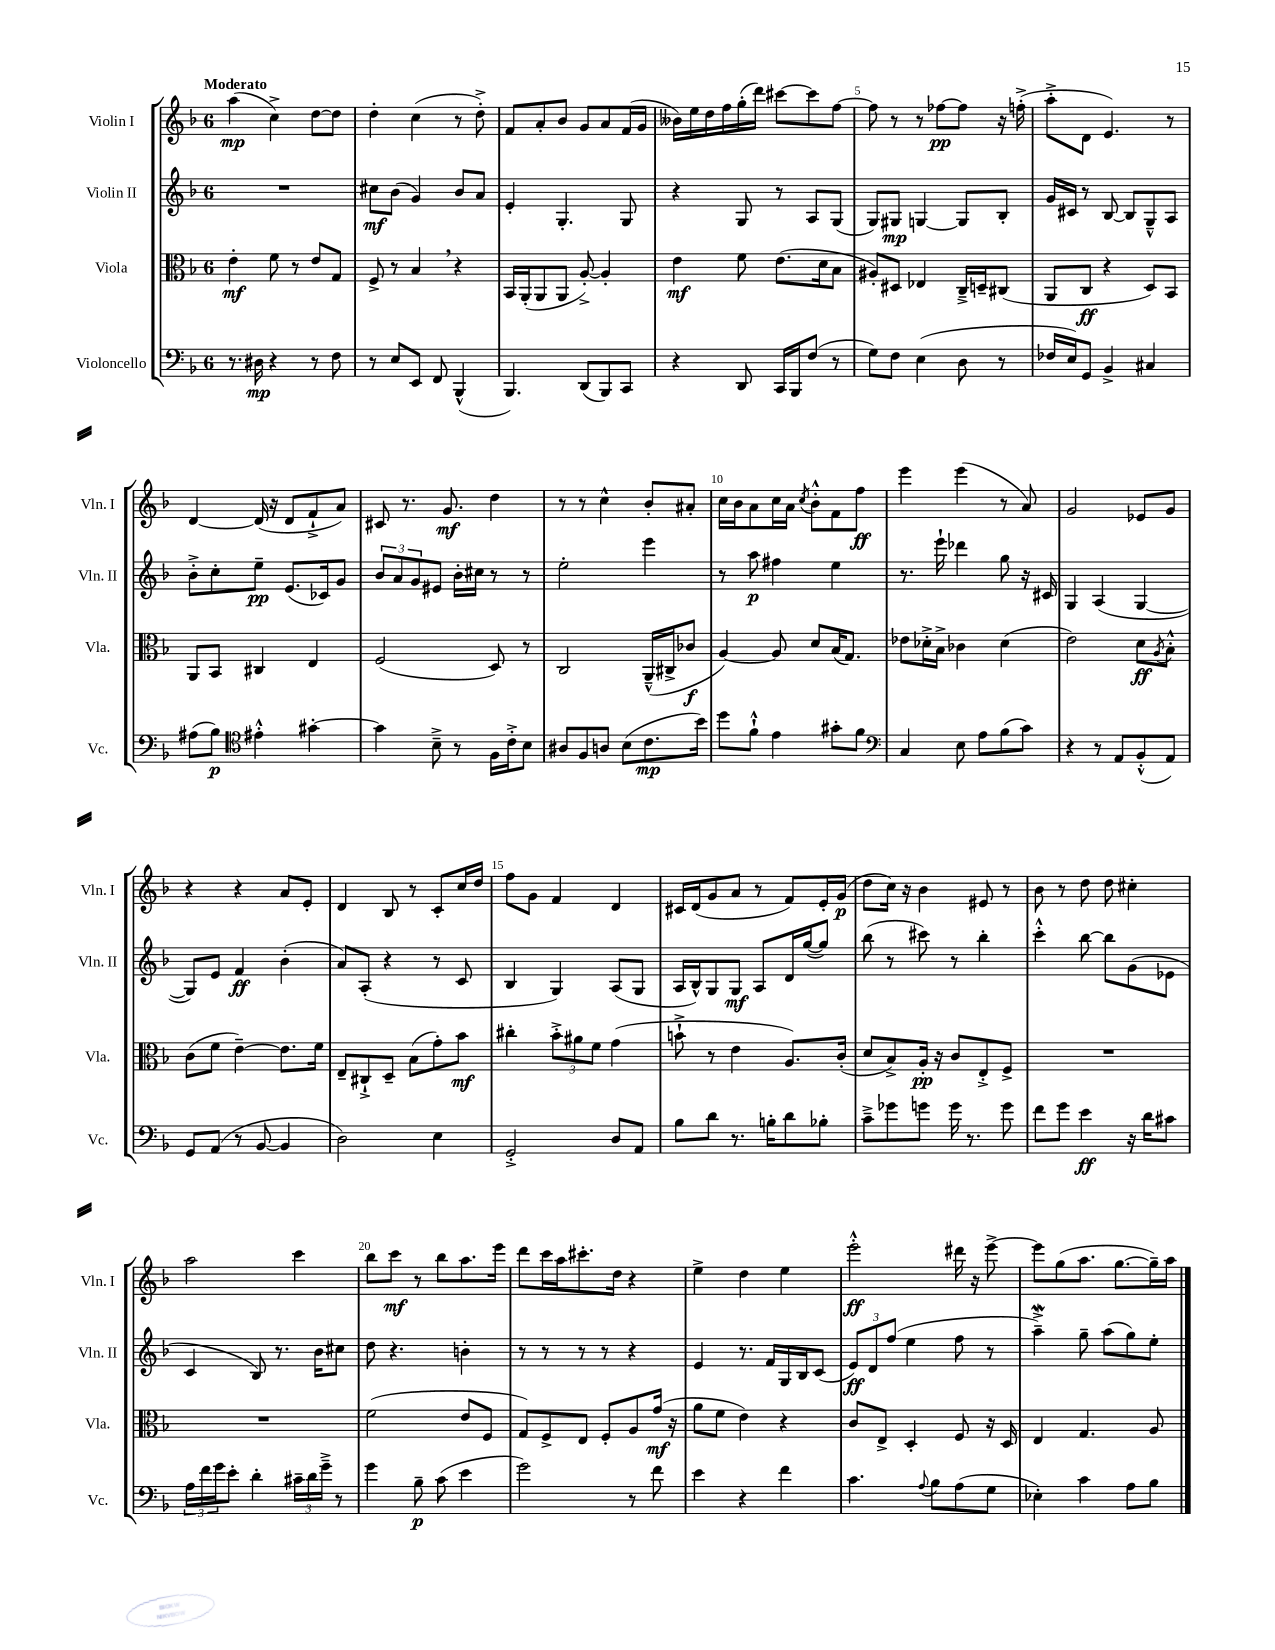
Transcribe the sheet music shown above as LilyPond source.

<<
\new StaffGroup <<
\new Staff = "s0" \with { instrumentName = "Violin I" shortInstrumentName = "Vln. I" } {
    \clef treble \key f \major \once \override Staff.TimeSignature.style = #'single-digit \time 6/8 \tempo "Moderato"
    a''4\mp( c''4->) d''8~ d''8 |
    d''4-. c''4( r8 d''8-.->) |
    f'8 a'8-. bes'8 g'8 a'8 f'16( g'16 |
    beses'16) e''16 d''16 f''16 g''16-.( d'''16) cis'''8~ cis'''8 f''8~ |
    f''8 r8 r8 fes''8~\pp fes''8 r16 f''16-.->( |
    a''8-.-> d'8 e'4.) r8 |
    d'4~ d'16( r16 d'8 f'8-!-> a'8) |
    cis'8 r8. g'8.\mf d''4 |
    r8 r8 c''4-^ bes'8-. ais'8-. |
    c''16 bes'16 a'8 c''16 a'16 \acciaccatura { c''8 } bes'8-.-^ f'8 f''8\ff |
    e'''4 e'''4( r8 a'8) |
    g'2 ees'8 g'8 |
    r4 r4 a'8 e'8-. |
    d'4 bes8 r8 c'8-. c''16 d''16 |
    f''8 g'8 f'4 d'4 |
    cis'16 d'16( g'8 a'8 r8 f'8) e'16-. g'16\p( |
    d''8 c''16) r16 bes'4 eis'8 r8 |
    bes'8 r8 d''8 d''8 cis''4-. |
    a''2 c'''4 |
    bes''8 c'''8\mf r8 bes''8 a''8. e'''16 |
    d'''8 c'''16 a''16 cis'''8.-. d''16 r4 |
    e''4-> d''4 e''4 |
    e'''2-.-^\ff dis'''16 r16 e'''8~-> |
    e'''8 g''8( a''8. g''8.~ g''16--) a''16 \bar "|." |
}
\new Staff = "s1" \with { instrumentName = "Violin II" shortInstrumentName = "Vln. II" } {
    \clef treble \key f \major \once \override Staff.TimeSignature.style = #'single-digit \time 6/8
    R2. |
    cis''8\mf bes'8( g'4) bes'8 a'8 |
    e'4-. g4.-. g8 |
    r4 g8 r8 a8 g8( |
    g8) gis8\mp g4~ g8 bes8-. |
    g'16 cis'16 r8 bes8~ bes8 g8---^ a8 |
    bes'8-.-> c''8-. e''8--\pp e'8.( ces'16) g'8 |
    \tuplet 3/2 { bes'8 a'8 g'8 } eis'8 bes'16-. cis''16 r8 r8 |
    e''2-. e'''4 |
    r8 a''8\p fis''4 e''4 |
    r8. e'''16-! des'''4 g''8 r16 cis'16 |
    g4 a4( g4~ |
    g8) e'8 f'4\ff bes'4-.( |
    a'8) a8-.( r4 r8 c'8 |
    bes4 g4) a8( g8 |
    a16 bes16-^) g8 g8\mf a8 d'16 g''16~( g''8) |
    bes''8( r8 cis'''8) r8 bes''4-. |
    c'''4-.-^ bes''8~ bes''8 g'8( ees'8 |
    c'4 bes8) r8. bes'16 cis''8 |
    d''8 r4. b'4-. |
    r8 r8 r8 r8 r4 |
    e'4 r8. f'16 g16 bes16 c'8( |
    \tuplet 3/2 { e'8\ff) d'8 f''8( } e''4 f''8 r8 |
    a''4--->\mordent) g''8-- a''8( g''8) e''8-. \bar "|." |
}
\new Staff = "s2" \with { instrumentName = "Viola" shortInstrumentName = "Vla." } {
    \clef alto \key f \major \once \override Staff.TimeSignature.style = #'single-digit \time 6/8
    e'4-.\mf f'8 r8 e'8 g8 |
    f8-> r8 bes4 \breathe r4 |
    bes,16 a,16-.( a,8 a,8 a8~-.->) a4-. |
    e'4\mf f'8 e'8.( d'16 bes8 |
    ais8-.) dis8 ees4 c16---> d16-- cis8( |
    a,8 c8\ff r4 d8) bes,8 |
    a,8 bes,8 cis4 e4 |
    f2( d8) r8 |
    c2 a,16---^( cis16-> ces'8\f |
    a4~) a8 d'8 bes16( g8.) |
    ees'8 des'16-.-> bes16-> ces'4 des'4( |
    e'2) d'8\ff \acciaccatura { a8 } bes8-.-^ |
    c'8( f'8 e'4~--) e'8. f'16 |
    e8-- cis8-!-> d8-- bes8( g'8-.) bes'8\mf |
    cis''4-. \tuplet 3/2 { bes'8-.-> ais'8 f'8 } g'4( |
    b'8-!-> r8 e'4 a8.) c'16-.( |
    d'8 bes8->) a16-.\pp r16 c'8 e8-.-> f8-> |
    R2. |
    R2. |
    f'2( e'8 f8 |
    g8) f8-> e8 f8-. a8 g'16\mf( r16 |
    a'8 f'8 e'4) r4 |
    c'8 e8-> d4-. f8 r16 d16 |
    e4 g4. a8 \bar "|." |
}
\new Staff = "s3" \with { instrumentName = "Violoncello" shortInstrumentName = "Vc." } {
    \clef bass \key f \major \once \override Staff.TimeSignature.style = #'single-digit \time 6/8
    r8. dis16\mp r4 r8 f8 |
    r8 e8 e,8 f,8 bes,,4-^( |
    bes,,4.) d,8( bes,,8) c,8 |
    r4 d,8 c,16 bes,,16 f8( r8 |
    g8) f8 e4( d8 r8 |
    fes16 e16) g,8 bes,4-> cis4 |
    ais8( bes8\p) \clef tenor eis'4-.-^ gis'4~-. |
    gis'4 bes8---> r8 f16 c'16-.-> bes8 |
    ais8 f8 a8 bes8( c'8.\mp bes'16) |
    d''8 f'8-!-^ e'4 gis'8-. f'8 |
    \clef bass c4 e8 a8 bes8( c'8) |
    r4 r8 a,8 bes,8-.-^( a,8) |
    g,8 a,8( r8 bes,8~ bes,4 |
    d2) e4 |
    g,2-.-> d8 a,8 |
    bes8 d'8 r8. b16-. d'8 bes8-. |
    c'8---> ges'8 g'8 g'16 r8. g'8 |
    f'8 g'8 e'4\ff r16 d'16 cis'8 |
    \tuplet 3/2 { a16 f'16 g'16 } e'8-. d'4-. \tuplet 3/2 { cis'16-- d'16 g'16---> } r8 |
    g'4 bes8--\p c'8( e'4 |
    g'2) r8 f'8 |
    e'4 r4 f'4 |
    c'4. \appoggiatura { a8 } bes8 a8( g8 |
    ees4-.) c'4 a8 bes8 \bar "|." |
}
>>
>>
\layout { \context { \Score \override BarNumber.break-visibility = ##(#f #t #t) barNumberVisibility = #(every-nth-bar-number-visible 5) } }
